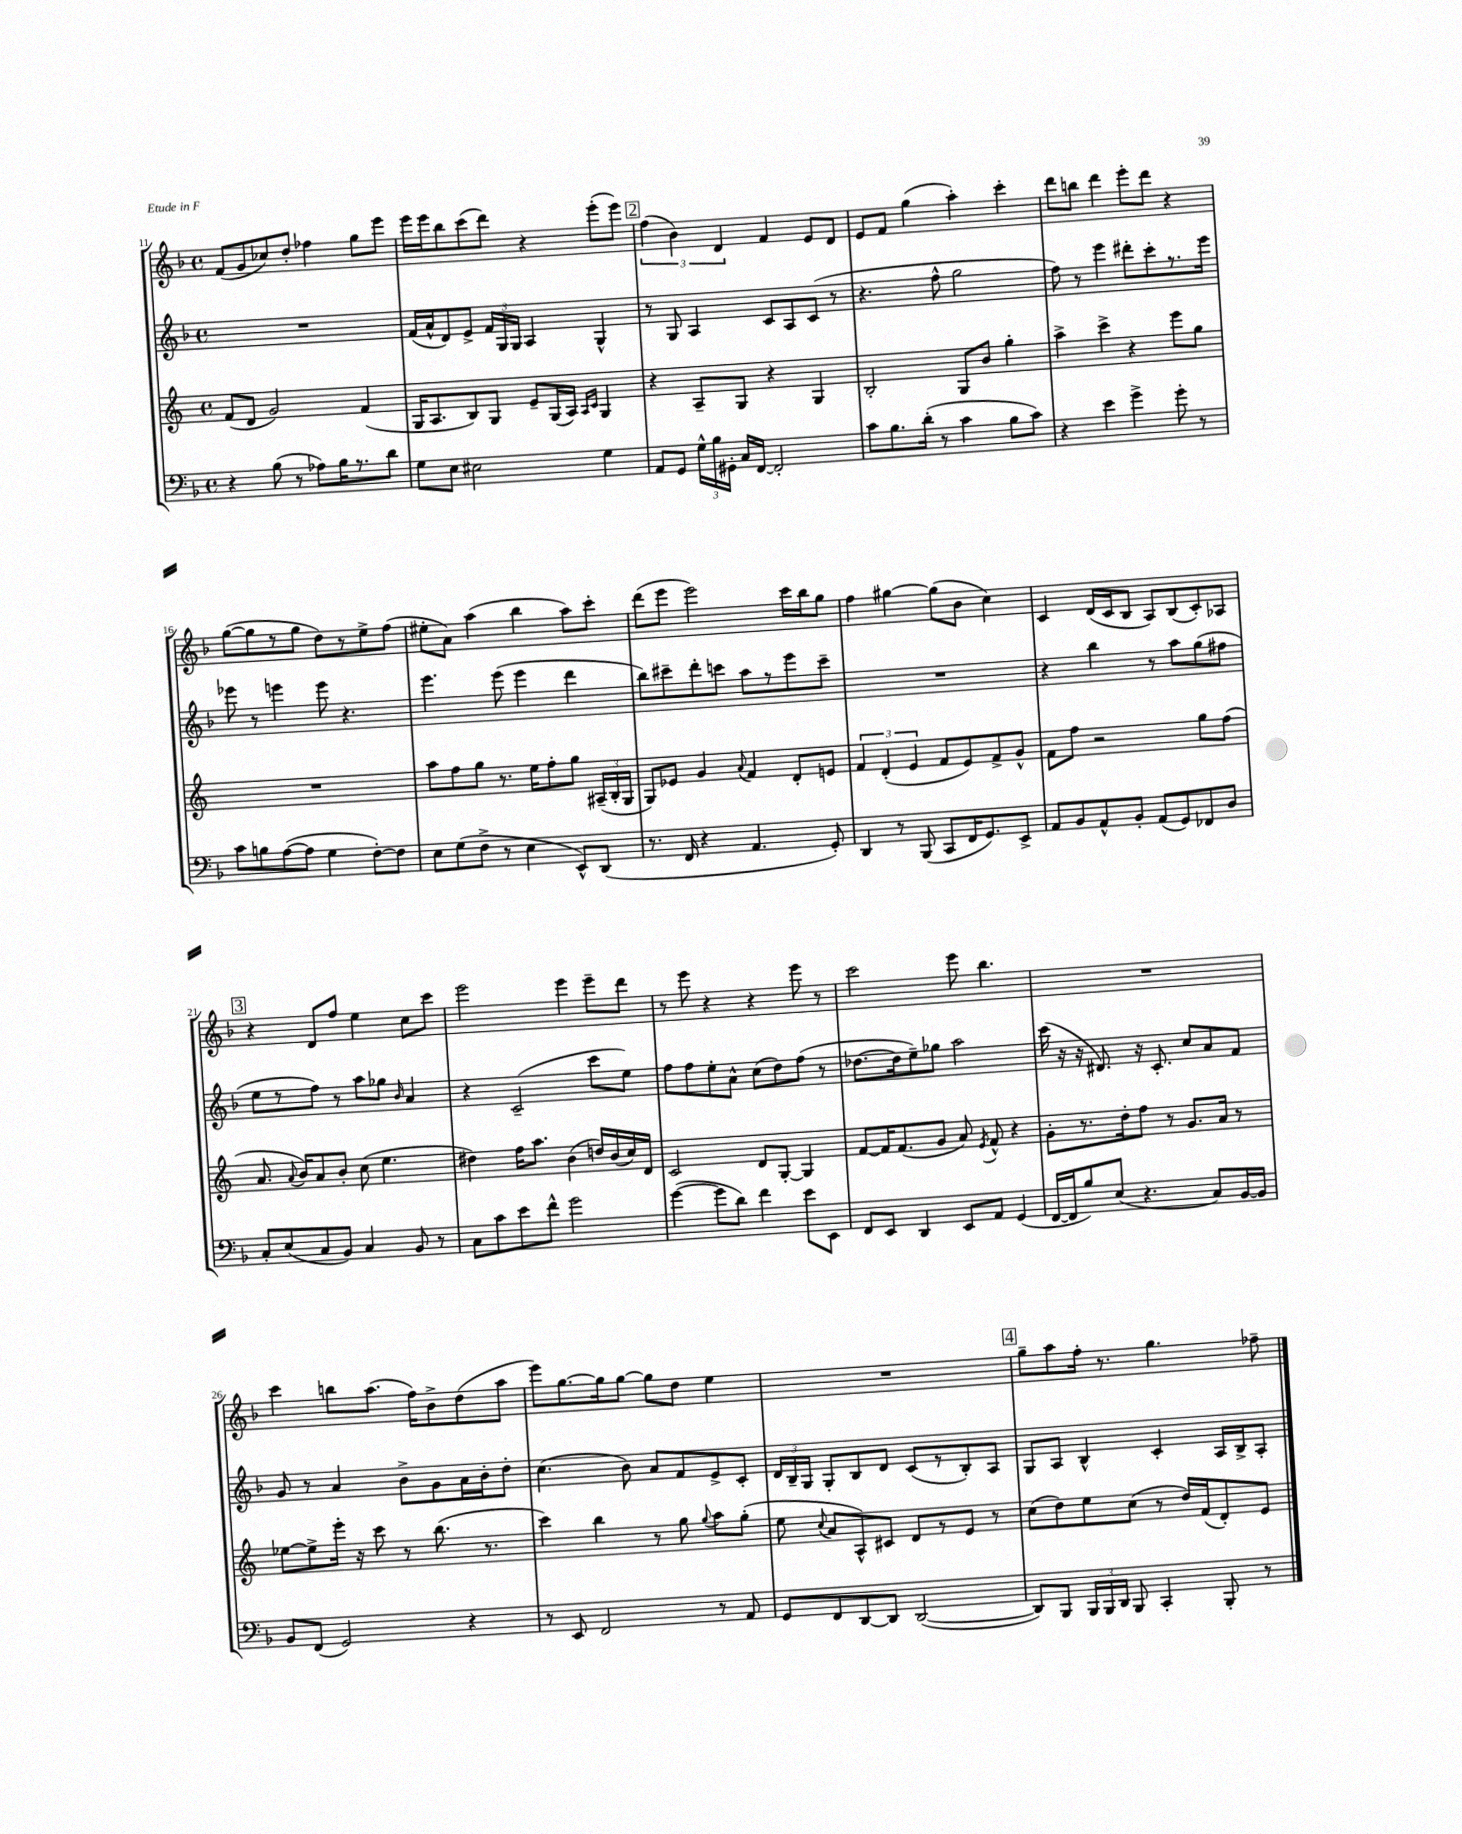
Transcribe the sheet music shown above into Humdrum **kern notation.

**kern	**kern	**kern	**kern
*part4	*part3	*part2	*part1
*staff4	*staff3	*staff2	*staff1
*clefF4	*clefG2	*clefG2	*clefG2
*k[b-]	*k[]	*k[b-]	*k[b-]
*M4/4	*M4/4	*M4/4	*M4/4
*met(c)	*met(c)	*met(c)	*met(c)
=11	=11	=11	=11
4r	(8f/L	1r	(8f/L
.	8d/J	.	8g/
(8B-\	2g/)	.	8cc-X/)
8r	.	.	8dd'/J
8A-X\L)	.	.	4ff-X\
16B-\K	.	.	.
8.r	.	.	.
.	(4f/	.	8gg\L
8d\J	.	.	8eee\J
=12	=12	=12	=12
8G\L	16G/KL	(16f/LL	16eee\LL
.	8.A/	16a^^/J	16eee\J
8E\J	.	8d/)	8bb-\
2E#X\	8B/)	8e^/J	(8ccc\
.	8G/J	24f/LL	8ddd\J)
.	.	24G/	.
.	.	24G/JJ	.
.	8e~/L	4A/	4r
.	(16G/L	.	.
.	16A/JJ)	.	.
.	16qqA/LL	.	.
.	16qqc/JJ	.	.
4G\	4G/	4G^^/	(8eee'\L
.	.	.	8eee\J)
!!LO:REH:place=s1:t=2
=13	=13	=13	=13
8AA/L	4r	8r	(6ff\
8GG/J	.	8G/	.
.	.	.	6b-\)
24G^^\LL	8A~/L	4A/	.
24B-\	.	.	.
24GG#X'\JJ	.	.	6d/
16C/LL	8G/J	.	.
[16FF/JJ	.	.	.
2FF'/]	4r	8c/L	4f/
.	.	8A/	.
.	4G/	(8c/J	8e/L
.	.	8r	8d/J
=14	=14	=14	=14
8c\L	2B'/	4.r	8e/L
8.B-\	.	.	8f/J
.	.	.	(4gg\
(16d'\Jk	.	.	.
8r	.	8ff^^\	.
4c\	8G/L	2gg\	4aa'\)
.	8b/J	.	.
8B-\L	4gg'\	.	4ccc'\
8c\J)	.	.	.
=15	=15	=15	=15
4r	4aa^\	8ff\)	8ddd\L
.	.	8r	8bbn\J
4e\	4ccc^\	4eee\	4ddd\
4g^\	4r	8ddd#X'\L	8eee'\L
.	.	8ccc'\	8ddd\J
8g'\	8eee\L	8.r	4r
8r	8gg\J	.	.
.	.	16eee\Jk	.
!!LO:LB:g=z
=16	=16	=16	=16
8c\L	1r	8eee-X\	([8gg\L
8Bn\	.	8r	8gg\]
([8A\	.	4eeen\	8r
8A\J]	.	.	8gg\J
4G\	.	8eee\	8dd\L)
.	.	4.r	8r
[8F'\L)	.	.	8ee^\
8F\J]	.	.	(8ff\J
=17	=17	=17	=17
8E\L	8aa\L	4.eee\	8ee#X'\L
(8G\	8ff\	.	8a\J)
8F^\J	8gg\J	.	(4aa\
8r	8.r	(8eee\	.
4E\	.	4eee\	4bb-\
.	16ee\KL	.	.
.	8ff'\	.	.
8EE^^/L)	8gg\J	4ddd\	8aa\L)
(8DD/J	(24A#X~/LL	.	8ccc'\J
.	24B'/	.	.
.	24G/JJ	.	.
=18	=18	=18	=18
8.r	8G/L)	8bb-\L)	(8ddd\L
.	8e-X/J	8ccc#X~\	8eee\J
16FF/	.	.	.
4r	4g/	8ddd'\	2eee\)
.	.	8cccn\J	.
.	8qqa/	.	.
4.AA/	4f/	8aa\L	.
.	.	8r	.
.	8d'/L	8eee\	16ccc\LL
.	.	.	16bb-\J
8GG'/)	8en/J	8ccc~\J	8gg\J
=19	=19	=19	=19
4DD/	6f/	1r	4ff\
.	(6d'/	.	.
8r	.	.	[4gg#X\
.	6e/	.	.
(8BBB-/	.	.	.
8CC/L	8f/L	.	(8gg#\L]
16FF/K	8e/)	.	8b-\J
8.GG/)	.	.	.
.	8f^/	.	4cc\)
8EE^/J	8g^^/J	.	.
=20	=20	=20	=20
8AA/L	8f\L	4r	4c/
8BB-/	8ff\J	.	.
8AA^^/	2r	4bb-\	(16d/LL
.	.	.	16c/J
8BB-'/J	.	.	8B-/J
(8AA/L	.	8r	8A/L)
8GG/)	.	8aa\L	(8B-/
8FF-X/	8gg\L	(8gg\	8c'/)
8D/J	(8ff\J	8ff#X\J	8A-X/J
!!LO:LB:g=z
!!LO:REH:place=s1:t=3
=21	=21	=21	=21
8C'/L	8.a/	8ee\L	4r
(8E/	.	8r	.
.	8qqa/	.	.
.	16b/KL)	.	.
8C/	8a/	8ff\J)	8d/L
8BB-/J)	8b'/J	8r	8ff/J
4C/	(8cc\	8aa\L	4ee\
.	4.ee\	8gg-X\J	.
.	.	16qqb-/	.
8BB-/	.	4a/	8cc\L
8r	.	.	8ccc\J
=22	=22	=22	=22
8C\L	4dd#X\)	4r	2eee\
8c\	.	.	.
8e\	16ff\KL	(2c~/	.
.	8.aa\J	.	.
8f^^\J	.	.	.
2g\	(4b\	.	4eee\
.	16ddn/LL)	8ccc\L	8eee~\L
.	(16b/	.	.
.	16cc/)	8ee\J)	8ddd\J
.	16d/JJ	.	.
=23	=23	=23	=23
([4g\	2c/	8ff\L	8r
.	.	8ff\	8eee\
8g\L]	.	8ee'\	4r
8d\J)	.	8a^^\J	.
4f\	8d/L	(8cc\L	4r
.	[8G'/J	8dd\)	.
8e\L	4G/]	(8ff\J	8eee\
8EE\J	.	8r	8r
=24	=24	=24	=24
8FF/L	[8f/L	[8.dd-X\L	2ccc\
8EE/J	16f/K]	.	.
.	(8.f/	16dd-\k]	.
4DD/	.	8ee~\)	.
.	8g/J	8gg-X\J	.
8EE/L	8a/)	2aa\	8eee\
.	8qe/	.	.
8AA/J	8f^^/	.	4.bb-\
(4GG/	4r	.	.
=25	=25	=25	=25
[16FF/LL	8g'\L	(16ccc\	1r
16FF/J]	.	16r	.
8B-/)	8.r	16r	.
.	.	8.d#X/)	.
(8E/J	.	.	.
.	16dd'\k	.	.
4.r	8ff\J	16r	.
.	.	8.c'/	.
.	8r	.	.
.	8.g/L	8cc/L	.
8C/L)	.	8a/	.
.	16a/Jk	.	.
[16BB-/L	8r	8f/J	.
16BB-/JJ]	.	.	.
!!LO:LB:g=z
=26	=26	=26	=26
8BB-/L	[8ee-X\L	8g/	4ccc\
(8FF/J	8ee-^\]	8r	.
2GG/)	16eee'\Jk	4a/	8bbn\L
.	16r	.	.
.	8ccc\	.	(8.aa\J
.	8r	8b-^\L	.
.	.	.	16ff\KL)
.	(8.bb\	8g\	8b-^\
4r	.	16a\L	(8dd\
.	8.r	16b-'\J	.
.	.	8dd'\J	8aa\J
=27	=27	=27	=27
8r	4ccc\)	(4.cc\	8eee\L)
8EE/	.	.	[8.gg\
2FF/	4bb\	.	.
.	.	.	16gg\k]
.	.	8b-\)	[8gg\J
.	8r	8a/L	8gg\L]
.	8gg\	8f/	8dd\J
.	8qqgg/	.	.
8r	8aa\L	8e^/	4ee\
8AA/	(8gg'\J	8c'/J	.
=28	=28	=28	=28
8GG/L	8ee\	24d/LL	1r
.	.	24B-~/	.
.	.	24G/JJ	.
.	8qqcc/	.	.
8FF/	8a/L	8G'/L	.
[8DD/	8A^^/)	8B-/	.
8DD/J]	8c#X/J	8d/J	.
([2DD/	8d/L	(8c/L	.
.	8r	8r	.
.	8e/J	8B-'/)	.
.	8r	8A/J	.
!!LO:REH:place=s1:t=4
=29	=29	=29	=29
8DD/L])	(8cc\L	8G/L	8gg~\L
8BBB-/J	8dd\)	8A/J	8aa\
24BBB-/LL	8ee\	4B-^^/	16ff'\Jk
24BBB-/	.	.	.
.	.	.	8.r
24DD/JJ	.	.	.
8BBB-/	(8cc\J	.	.
4CC'/	8r	4c'/	4.gg\
.	16dd/LL)	.	.
.	(16f/J	.	.
8BBB-'/	8d'/)	16A/LL	.
.	.	16B-^/J	.
8r	8e/J	8A'/J	8ff-X~\
==	==	==	==
*-	*-	*-	*-
